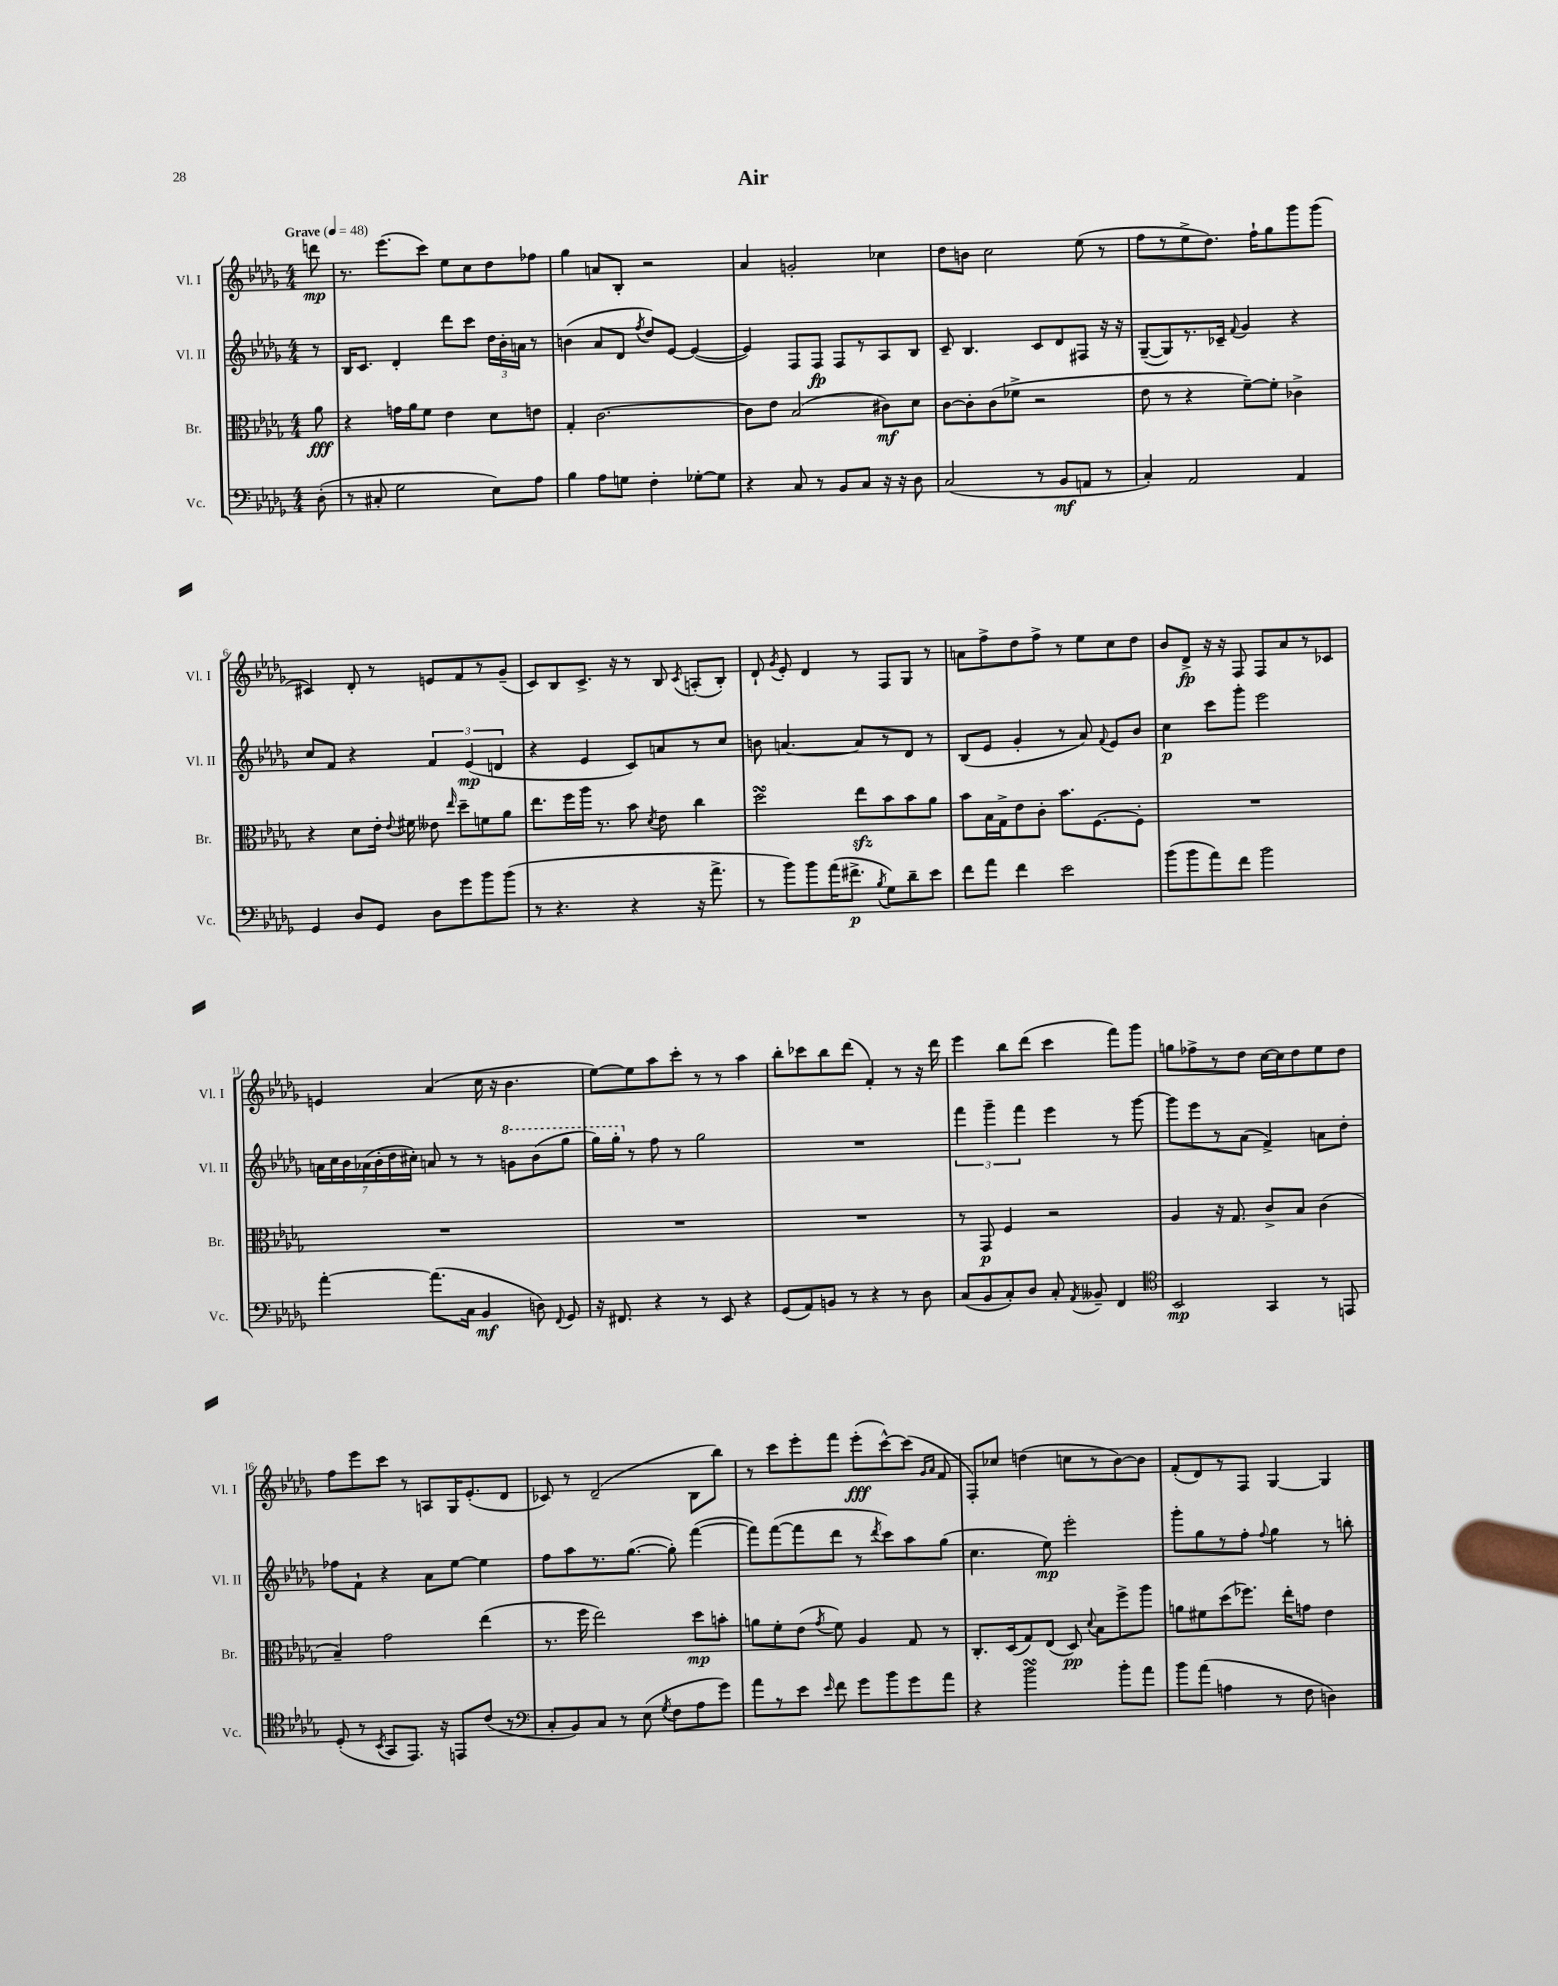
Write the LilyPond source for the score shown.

\header { title = "Air" }
<<
\new StaffGroup <<
\new Staff = "s0" \with { instrumentName = "Vl. I" shortInstrumentName = "Vl. I" } {
    \clef treble \key des \major \numericTimeSignature \time 4/4 \partial 8 \tempo "Grave" 4 = 48
    \autoBeamOff d'''8\mp |
    r8. ees'''8.[( c'''8]) ees''8[ c''8 des''8 fes''8] |
    ges''4 a'8[ bes8]-. r2 |
    aes'4 g'2-. ces''4 |
    des''8[ b'8] c''2 ees''8( r8 |
    f''8[ r8 ees''8-> des''8.]) f''16[-! ges''8 ges'''8 ges'''8]( |
    cis'4) des'8-. r8 e'8[ f'8 r8 ges'8]--( |
    c'8[) bes8 c'8.]-> r16 r8 bes8 \acciaccatura { c'8 } a8[-.( bes8]-.) |
    des'8-! \acciaccatura { ges'8 } ees'8-. des'4 r8 f8[ ges8] r8 |
    a'8[ f''8-> des''8 f''8]-> r8 ees''8[ c''8 des''8] |
    bes'8[ des'8]->\fp r16 r16 f8 f8[ aes'8 r8 ces'8] |
    e'4 aes'4( c''16 r16 bes'4. |
    ees''8[~) ees''8 aes''8 c'''8]-. r8 r8 aes''4 |
    bes''8[-. ces'''8 bes''8 des'''8]( f'4-.) r8 r16 des'''16 |
    ees'''4 bes''8[ des'''8]( c'''4 f'''8[) ges'''8] |
    g''8[ fes''8-> r8 des''8] c''16[~ c''16 des''8 ees''8 des''8] |
    f''8[ ees'''8 c'''8] r8 a8[ ges16 ees'8.-.( des'8] |
    ces'8) r8 des'2--( bes8[ bes''8]) |
    r8 c'''8[ ees'''8-. f'''8] ees'''8[-.\fff( c'''8~-^) c'''8]( \grace { ges'16[ aes'16] } f'8 |
    f8[-.) ces''8] d''4( c''8[ r8 bes'8~) bes'8] |
    f'8[-.( des'8) r8 f8] ges4~ ges4 \bar "|." |
}
\new Staff = "s1" \with { instrumentName = "Vl. II" shortInstrumentName = "Vl. II" } {
    \clef treble \key des \major \numericTimeSignature \time 4/4 \partial 8
    \autoBeamOff r8 |
    bes16[ c'8.] des'4-. des'''8[ c'''8] \tuplet 3/2 { des''16[ bes'16-. a'16] } r8 |
    b'4( aes'8[ des'8] \acciaccatura { f''8 } des''8[) ees'8]~ ees'4~( |
    ees'4) f8[ f8]\fp f8[ r8 aes8 bes8] |
    c'8-- bes4. c'8[ des'8 fis8] r16 r16 |
    ges8[~--( ges8) r8. ces'16]-- \appoggiatura { f'8 } ges'4 r4 |
    c''8[ f'8] r4 \tuplet 3/2 { f'4 ees'4\mp( d'4 } |
    r4 ees'4 c'8[) a'8 r8 c''8] |
    b'8 a'4.~ a'8[ r8 des'8] r8 |
    bes8[( ees'8] ges'4-. r8 aes'8) \appoggiatura { f'8 } ees'8[ bes'8] |
    c''4\p c'''8[ ges'''8]-. ees'''2 |
    \tuplet 7/4 { a'16[ c''16 bes'16 aes'16( bes'16-. des''16 cis''16]-.) } a'8 r8 r8 \ottava #1 g''8[ bes''8( ges'''8] |
    ges'''16[) ges'''16]-. \ottava #0 r8 f''8 r8 ges''2 |
    R1 |
    \tuplet 3/2 { f'''4 ges'''4-- f'''4 } ees'''4 r8 ges'''8~ |
    ges'''8[ ees'''8 r8 aes'8]( f'4->) a'8[ des''8]-. |
    fes''8[ f'8]-! r4 aes'8[ ees''8]~ ees''4 |
    f''8[ aes''8 r8. ges''8.]~( ges''8-.) f'''4~( |
    f'''8[) f'''8~( f'''8 des'''8] r8 \acciaccatura { des'''8 } c'''8[) aes''8 ges''8]( |
    c''4. ees''8\mp) ees'''2-. |
    ges'''8[-. ges''8 r8 f''8]-. \appoggiatura { f''8 } ges''4 r8 b''8-. \bar "|." |
}
\new Staff = "s2" \with { instrumentName = "Br." shortInstrumentName = "Br." } {
    \clef alto \key des \major \numericTimeSignature \time 4/4 \partial 8
    \autoBeamOff aes'8\fff |
    r4 g'16[ aes'16 f'8] ees'4 des'8[ e'8] |
    ges4-. c'2.~ |
    c'8[ ees'8] bes2( cis'8[\mf) des'8] |
    c'8[~ c'8-. c'8( fes'8]-> r2 |
    ees'8 r8 r4 f'8[~--) f'8]-. ces'4-> |
    r4 des'8[ ees'16]-. \appoggiatura { ees'8 } fis'16 eeses'8 \grace { ees''16 } des''8[-- f'8 aes'8] |
    ees''8.[ f''16 aes''16] r8. bes'8 \acciaccatura { des'8 } ees'8 c''4 |
    des''2\turn ees''8[\sfz bes'8 bes'8 aes'8] |
    bes'8[ bes16 ges16-> ees'8 c'8]-. bes'8.[ f8.~ f8]-. |
    R1 |
    R1 |
    R1 |
    R1 |
    r8 ges,8\p f4 r2 |
    aes4 r16 ges8. c'8[-> bes8] c'4( |
    bes4--) ges'2 ees''4( |
    r8. f''16 ees''2) des''8[\mp b'8]-. |
    a'8[ f'8-. ees'8]( \acciaccatura { ges'8 } f'8) aes4 ges8 r8 |
    c8.[-. des16( ges8) ees8]( des8\pp) \appoggiatura { des'8 } bes8[ f''8-> aes''8] |
    a'8[ fis'8 des''8( fes''8.]) ees''16[-. g'8] ees'4 \bar "|." |
}
\new Staff = "s3" \with { instrumentName = "Vc." shortInstrumentName = "Vc." } {
    \clef bass \key des \major \numericTimeSignature \time 4/4 \partial 8
    \autoBeamOff des8-.( |
    r8 cis8-. ges2 ees8[) aes8] |
    bes4 aes8[ g8] f4-. ges8[~-. ges8] |
    r4 c8 r8 bes,8[ c8] r16 r16 des8 |
    c2( r8 bes,8[\mf a,8] r8 |
    c4-.) aes,2 aes,4 |
    ges,4 des8[ ges,8] des8[ ges'8 bes'8 bes'8]( |
    r8 r4. r4 r16 aes'8.-> |
    r8 bes'8[) bes'8 aes'16( fis'8.]->\p \acciaccatura { bes8 } ges8[) des'8-- ees'8] |
    f'8[ aes'8] f'4 ees'2 |
    bes'8[( bes'8 aes'8) f'8] bes'2 |
    aes'4~-. aes'8.[( c16] bes,4\mf d8) \appoggiatura { f,8 } ges,8 |
    r16 fis,8. r4 r8 ees,8 r4 |
    ges,8[( aes,8) b,8] r8 r4 r8 des8 |
    c8[( bes,8 c8-.) des8] c8-. \acciaccatura { aes,8 } beses,8-- f,4 |
    \clef tenor bes,2\mp ges,4 r8 e,8 |
    des8-.( r8 \acciaccatura { bes,8 } ges,8[ ees,8.]) r16 e,8[ c'8]( r8 |
    \clef bass c8[-. bes,8) c8] r8 ees8( \acciaccatura { ges8 } f8[ aes8 ges'8]) |
    aes'8[ r8 ees'8] \grace { ees'16 } f'8 ges'8[ bes'8 ges'8 aes'8] |
    r4 bes'2\turn bes'8[-. aes'8] |
    bes'8[ aes'8]( a4 r8 f8 d4) \bar "|." |
}
>>
>>
